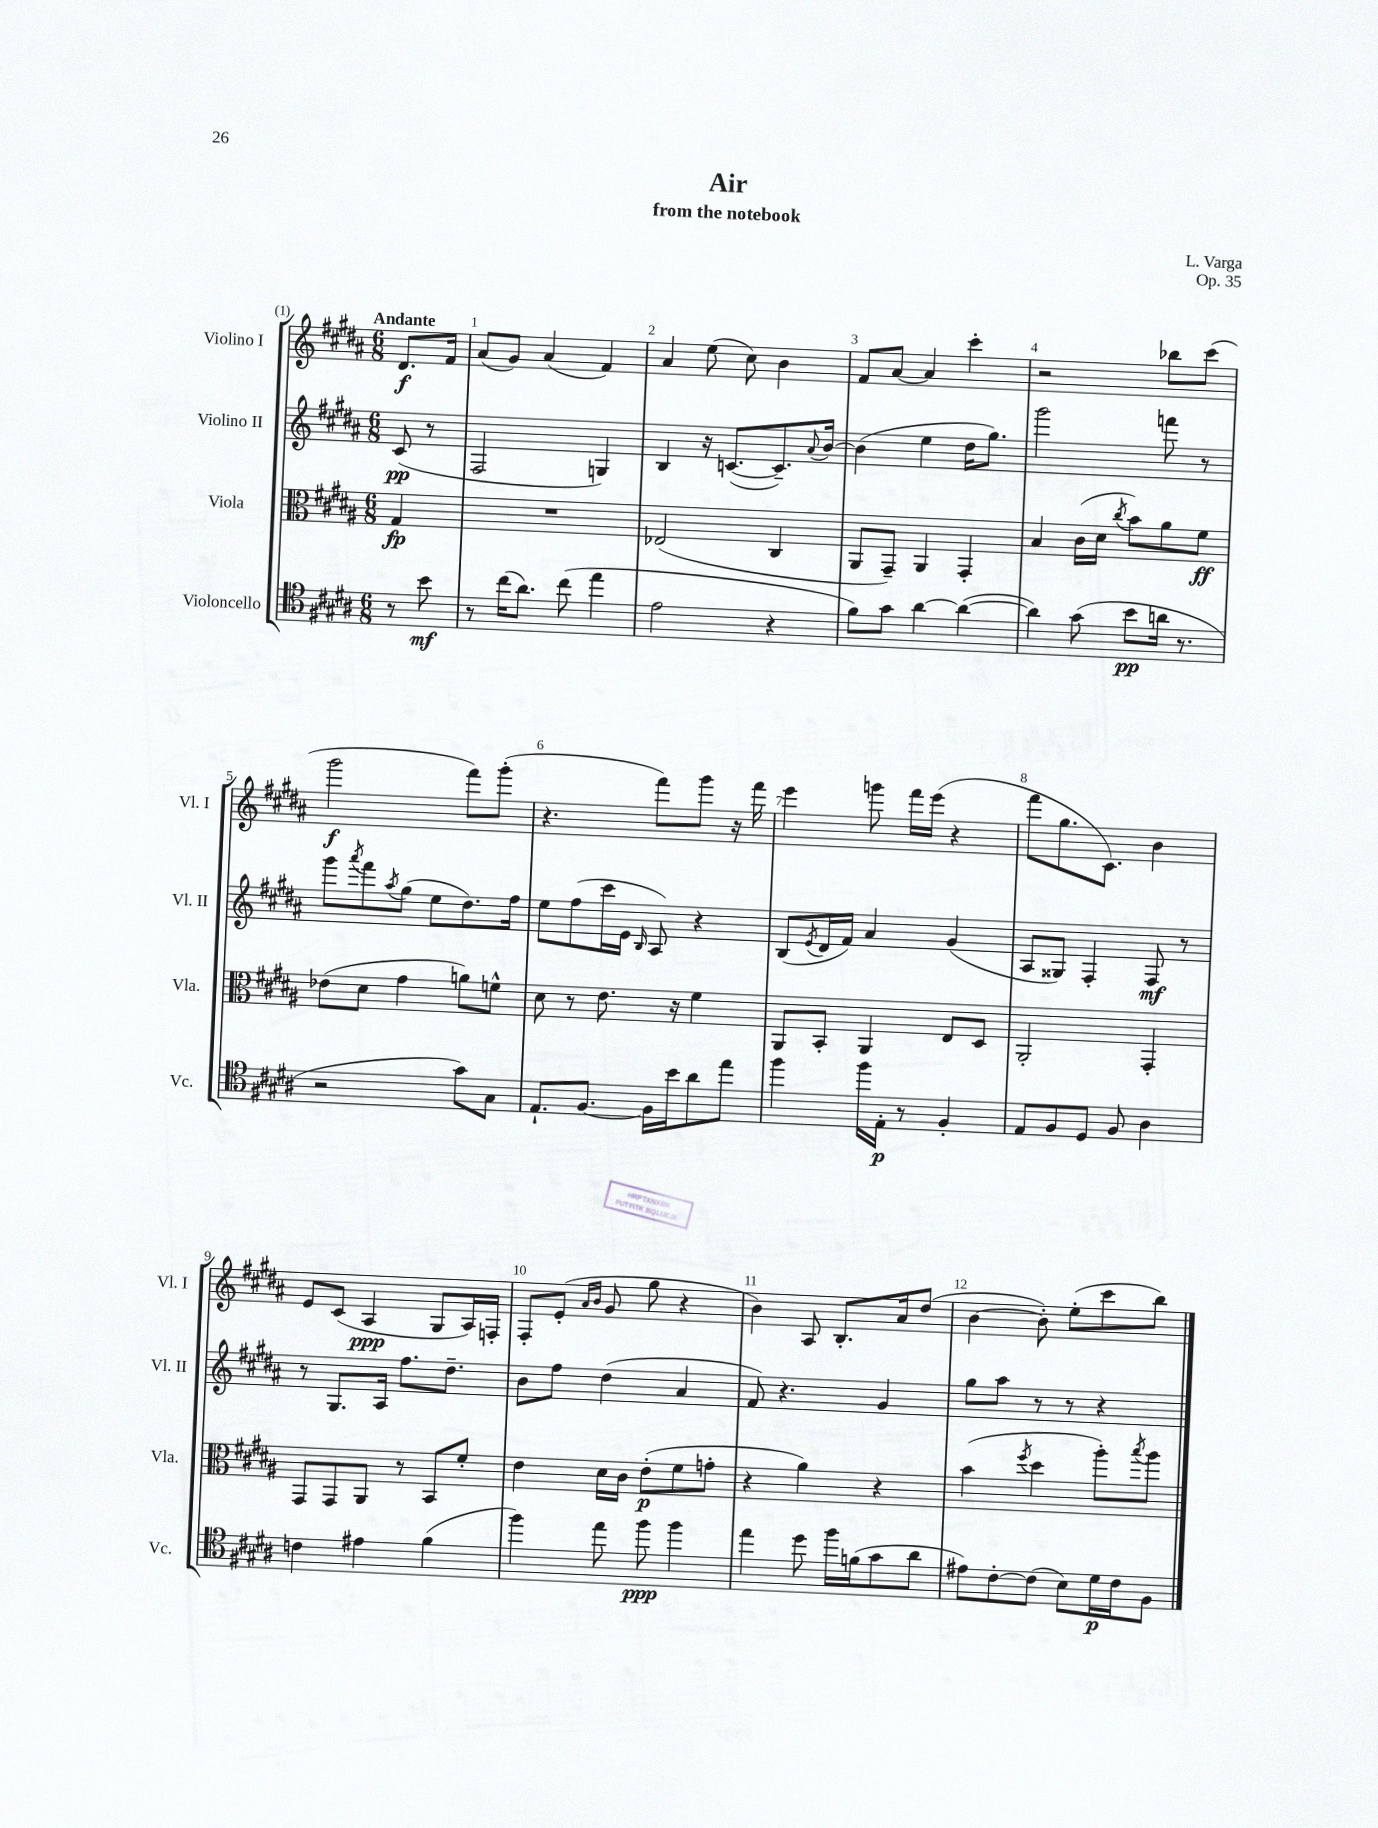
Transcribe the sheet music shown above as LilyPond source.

\header { title = "Air" composer = "L. Varga" subtitle = "from the notebook" opus = "Op. 35" }
<<
\new StaffGroup <<
\new Staff = "s0" \with { instrumentName = "Violino I" shortInstrumentName = "Vl. I" } {
    \clef treble \key b \major \numericTimeSignature \time 6/8 \partial 4 \tempo "Andante"
    dis'8.\f fis'16 |
    ais'8( gis'8) ais'4( fis'4) |
    ais'4 e''8( cis''8) b'4 |
    fis'8 ais'8~ ais'4 cis'''4-. |
    r2 bes''8 cis'''8( |
    gis'''2\f fis'''8) gis'''8-.( |
    r4. fis'''8) gis'''8 r16 fis'''16 |
    e'''4 g'''8 fis'''16 e'''16( r4 |
    fis'''8 gis''8. cis'8.) b'4 |
    e'8 cis'8( ais4\ppp gis8 ais16) f16-. |
    fis8-. e'8-.( \grace { ais'16 b'16 } gis'8 gis''8 r4 |
    b'4) ais8 b8.-. ais'16 dis''8( |
    b'4~ b'8-.) e''8-.( cis'''8 b''8) \bar "|." |
}
\new Staff = "s1" \with { instrumentName = "Violino II" shortInstrumentName = "Vl. II" } {
    \clef treble \key b \major \numericTimeSignature \time 6/8 \partial 4
    cis'8\pp( r8 |
    fis2 g4) |
    b4 r16 c'8.~( c'8.--) \appoggiatura { ais'8 } b'16~ |
    b'4( e''4 dis''16 gis''8.) |
    gis'''2 f'''8 r8 |
    gis'''8 \acciaccatura { ais'''8 } fis'''8 \acciaccatura { ais''8 } gis''8( e''8 dis''8.) fis''16 |
    e''8 fis''8( cis'''16 e'16 \grace { b16 } ais8) r4 |
    b8( \acciaccatura { e'8 } dis'16 fis'16) ais'4 gis'4( |
    ais8 gisis8) fis4-. fis8\mf r8 |
    r8 gis8. ais16 fis''8. dis''8.-- |
    b'8 fis''8 dis''4( ais'4 |
    fis'8) r4. gis'4 |
    gis''8 ais''8 r8 r8 r4 \bar "|." |
}
\new Staff = "s2" \with { instrumentName = "Viola" shortInstrumentName = "Vla." } {
    \clef alto \key b \major \numericTimeSignature \time 6/8 \partial 4
    gis4\fp |
    R2. |
    ees2( cis4 |
    ais,8 gis,8--) ais,4 gis,4-. |
    b4 cis'16( dis'16 \acciaccatura { cis''8 } b'8) ais'8 fis'8\ff |
    ees'8( dis'8 gis'4 a'8) f'8-^ |
    dis'8 r8 e'8. r16 fis'4 |
    ais,8 b,8-. ais,4 e8 dis8 |
    ais,2-. gis,4-. |
    gis,8 gis,8 ais,8 r8 b,8 fis'8-. |
    e'4 dis'16 cis'16 e'8-.\p( fis'8 g'8-. |
    r4 ais'4) r4 |
    b'4( \acciaccatura { fis''8 } dis''4 ais''8-.) \acciaccatura { b''8 } ais''8 \bar "|." |
}
\new Staff = "s3" \with { instrumentName = "Violoncello" shortInstrumentName = "Vc." } {
    \clef tenor \key b \major \numericTimeSignature \time 6/8 \partial 4
    r8 b'8\mf |
    r8 cis''16( ais'8.) cis''8( e''4 |
    e'2 r4 |
    fis'8) gis'8 ais'4~ ais'4~( |
    ais'4) gis'8( b'8\pp a'16 r8. |
    r2 gis'8) gis8 |
    e8.-! fis8.~ fis16 b'16 ais'8 e''8 |
    fis''4 fis''16 e16-.\p r8 fis4-. |
    e8 fis8 dis8 fis8 ais4 |
    c'4 eis'4 fis'4( |
    fis''4) e''8 fis''8\ppp fis''4 |
    e''4 dis''8 fis''16 f'16( gis'8 ais'8 |
    eis'8) cis'8~-. cis'8( b8) dis'16\p cis'16 fis8 \bar "|." |
}
>>
>>
\layout { \context { \Score \override BarNumber.break-visibility = ##(#f #t #t) barNumberVisibility = #all-bar-numbers-visible } }
